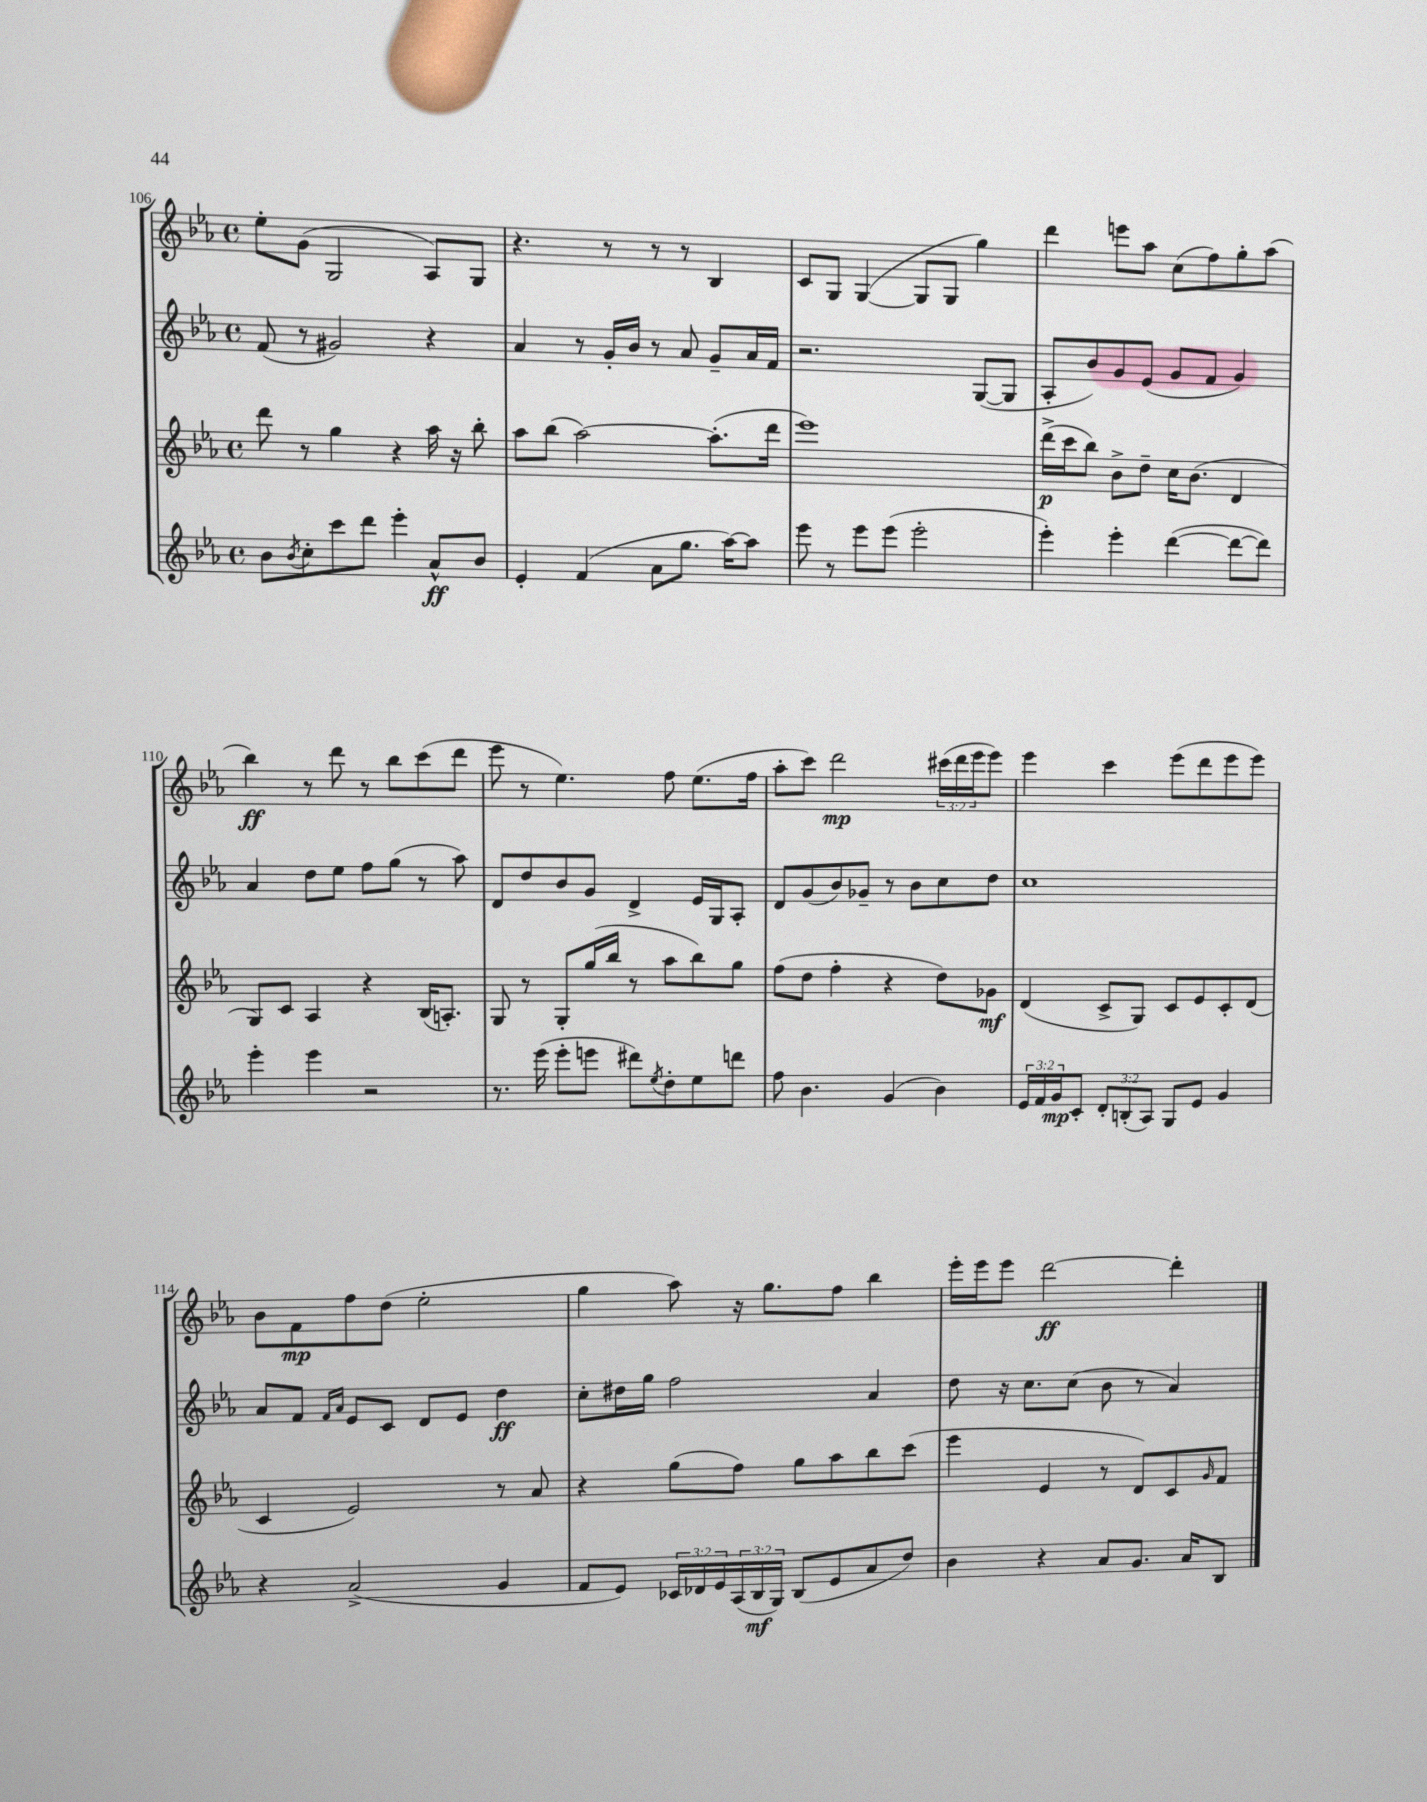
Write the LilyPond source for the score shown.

<<
\new StaffGroup <<
\new Staff = "s0" {
    \clef treble \key ees \major \defaultTimeSignature \time 4/4 \override Staff.TupletNumber.text = #tuplet-number::calc-fraction-text
    ees''8-. g'8( g2 aes8) g8 |
    r4. r8 r8 r8 bes4 |
    c'8 g8 g4~( g8 g8 g''4) |
    d'''4 e'''8 aes''8 c''8( f''8) g''8-. aes''8( |
    bes''4\ff) r8 d'''8 r8 bes''8 c'''8( d'''8 |
    ees'''8 r8 ees''4.) f''8 ees''8.( f''16 |
    aes''8-. c'''8) d'''2\mp \tuplet 3/2 { cis'''16( d'''16 ees'''16 } ees'''8) |
    ees'''4 c'''4 ees'''8( d'''8 ees'''8 ees'''8) |
    bes'8 f'8\mp f''8 d''8( ees''2-. |
    g''4 aes''8) r16 g''8. f''8 bes''4 |
    ees'''16-. ees'''16 ees'''8 d'''2~\ff d'''4-. \bar "|." |
}
\new Staff = "s1" {
    \clef treble \key ees \major \defaultTimeSignature \time 4/4
    f'8( r8 gis'2) r4 |
    aes'4 r8 g'16-. bes'16 r8 aes'8 g'8-- aes'16 f'16 |
    r2. g8~( g8 |
    aes8-. bes'8) g'8 ees'8( g'8 f'8 g'4) |
    aes'4 d''8 ees''8 f''8 g''8( r8 aes''8) |
    d'8 d''8 bes'8 g'8 d'4-> ees'16 g16 aes8-. |
    d'8 g'8( bes'8) ges'8-- r8 bes'8 c''8 d''8 |
    c''1 |
    aes'8 f'8 \grace { f'16 aes'16 } ees'8 c'8 d'8 ees'8 d''4\ff |
    c''8-. dis''16 g''16 f''2 aes'4 |
    d''8 r16 c''8. c''8( bes'8 r8 aes'4) \bar "|." |
}
\new Staff = "s2" {
    \clef treble \key ees \major \defaultTimeSignature \time 4/4
    d'''8 r8 g''4 r4 aes''16 r16 bes''8-. |
    aes''8 bes''8( aes''2~) aes''8.-.( d'''16 |
    ees'''1) |
    d'''16->\p( c'''16 bes''8) bes'8-> d''8-- c''16 bes'8.( d'4 |
    g8) c'8 aes4 r4 bes16( a8.-.) |
    g8 r8 g8-. g''16( bes''16 r8 aes''8 bes''8) g''8 |
    f''8( d''8 f''4-. r4 d''8) ges'8\mf |
    d'4( c'8-> g8) c'8 ees'8 c'8-. d'8( |
    c'4 ees'2) r8 aes'8 |
    r4 g''8( f''8) g''8 aes''8 bes''8 c'''8( |
    ees'''4 ees'4 r8 d'8) c'8 \grace { g'16 } f'8 \bar "|." |
}
\new Staff = "s3" {
    \clef treble \key ees \major \defaultTimeSignature \time 4/4 \override Staff.TupletNumber.text = #tuplet-number::calc-fraction-text
    bes'8 \acciaccatura { bes'8 } c''8-. c'''8 d'''8 ees'''4-. aes'8-^\ff bes'8 |
    ees'4-. f'4( aes'8 g''8. aes''16~) aes''8 |
    ees'''8 r8 ees'''8 ees'''8( ees'''2-. |
    ees'''4-.) ees'''4-. d'''4~( d'''8~ d'''8) |
    ees'''4-. ees'''4 r2 |
    r8. ees'''16( ees'''8-. e'''8 dis'''8) \acciaccatura { ees''8 } d''8-. ees''8 d'''8 |
    f''8 bes'4. g'4( bes'4) |
    \tuplet 3/2 { ees'16 f'16 g'16\mp } c'8-. \tuplet 3/2 { d'8-. b8-.( aes8) } g8 ees'8 g'4 |
    r4 aes'2->( g'4 |
    f'8 ees'8) \tuplet 3/2 { ces'16 des'16 ees'16 } \tuplet 3/2 { aes16( bes16\mf g16) } bes8( ees'8 aes'8 d''8) |
    bes'4 r4 aes'8 g'8. aes'16 bes8 \bar "|." |
}
>>
>>
\layout { \context { \Score currentBarNumber = #106 } }
